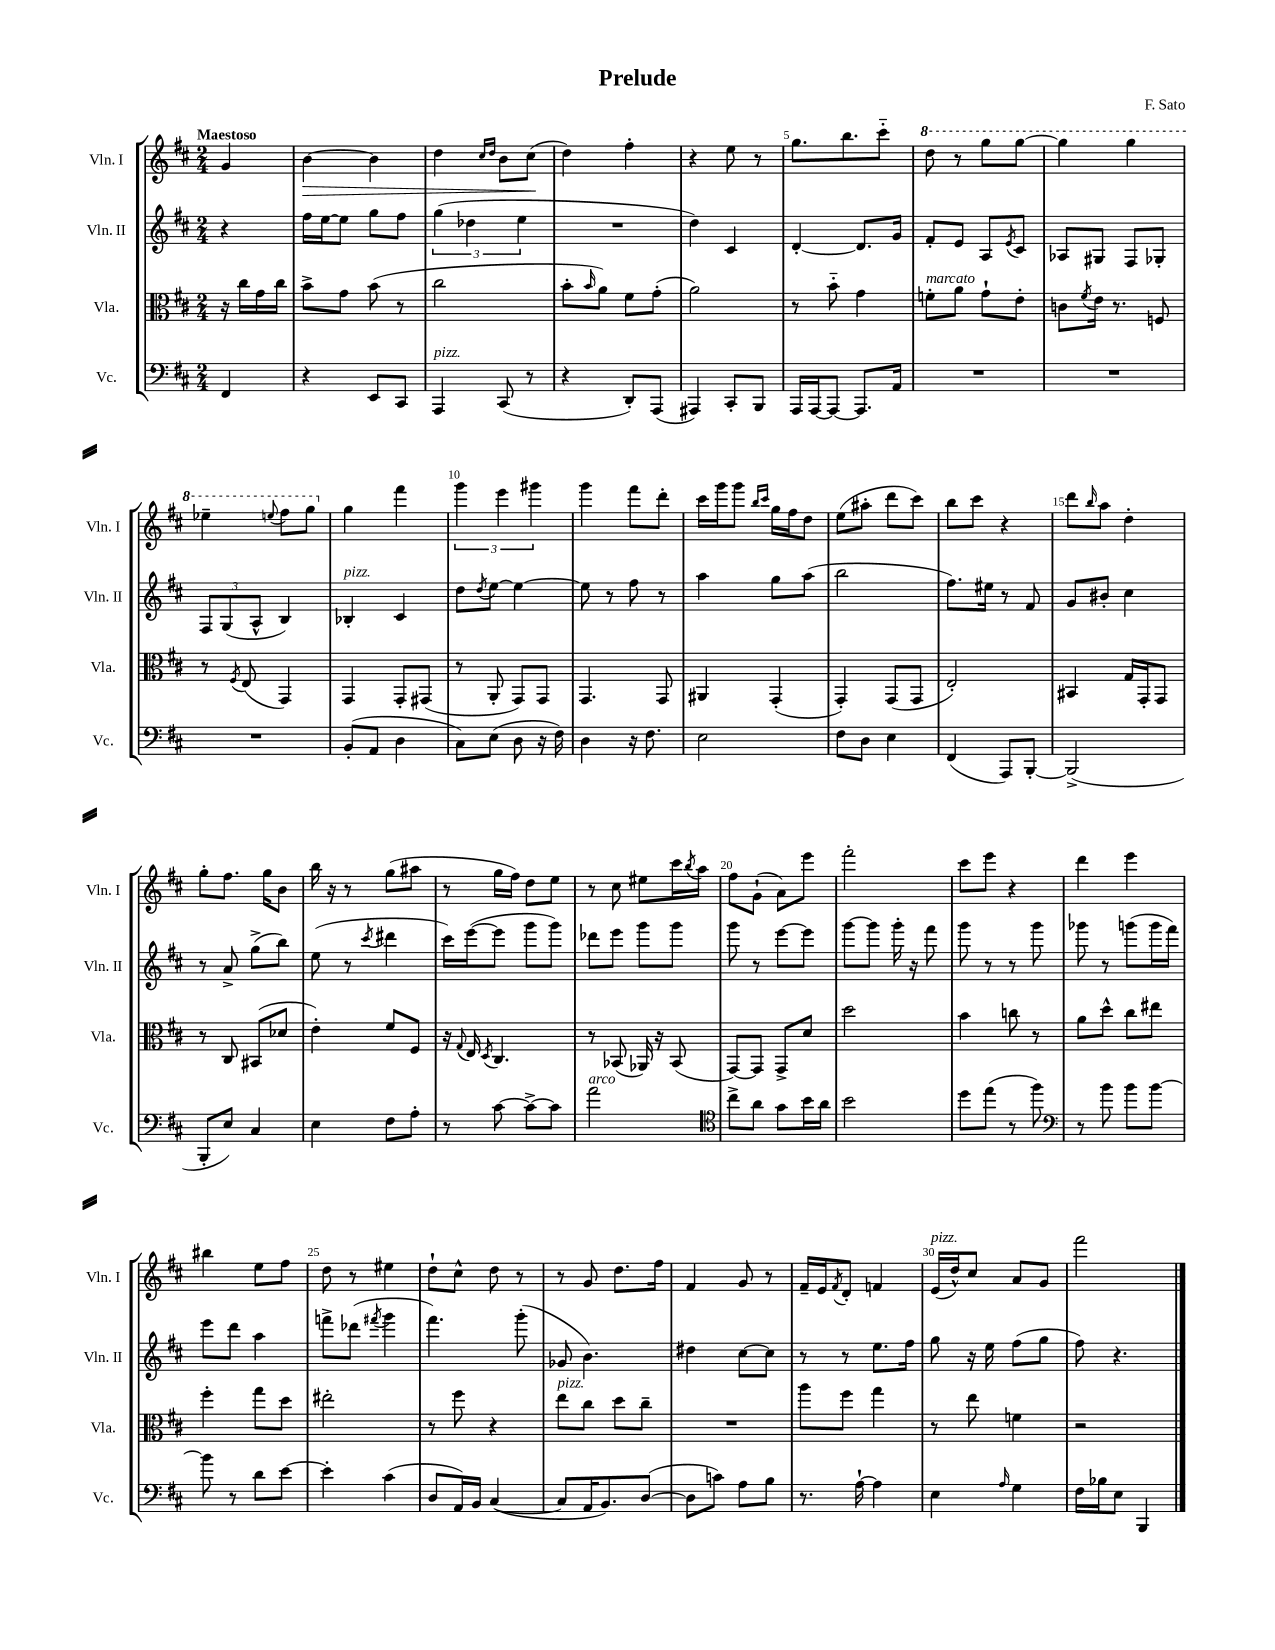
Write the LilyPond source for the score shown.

\header { title = "Prelude" composer = "F. Sato" }
<<
\new StaffGroup <<
\new Staff = "s0" \with { instrumentName = "Vln. I" shortInstrumentName = "Vln. I" } {
    \clef treble \key d \major \numericTimeSignature \time 2/4 \partial 4 \tempo "Maestoso"
    g'4 |
    b'4~\> b'4 |
    d''4 \grace { cis''16 d''16 } b'8 cis''8\!( |
    d''4) fis''4-. |
    r4 e''8 r8 |
    g''8. b''8. cis'''8-_ |
    \ottava #1 d'''8 r8 g'''8 g'''8~ |
    g'''4 g'''4 |
    ees'''4-- \appoggiatura { e'''8 } fis'''8 g'''8 \ottava #0 |
    g''4 fis'''4 |
    \tuplet 3/2 { g'''4 e'''4 gis'''4 } |
    g'''4 fis'''8 d'''8-. |
    cis'''16 g'''16 g'''8 \grace { b''16 cis'''16 } g''16 fis''16 d''8 |
    e''8( ais''8-. d'''8 cis'''8) |
    b''8 cis'''8 r4 |
    d'''8 \grace { b''16 } a''8 d''4-. |
    g''8-. fis''8. g''16 b'8 |
    b''16 r16 r8 g''8( ais''8 |
    r8 g''16 fis''16) d''8 e''8 |
    r8 cis''8 eis''8 cis'''16 \acciaccatura { b''8 } a''16 |
    fis''8 g'8-!( a'8) e'''8 |
    fis'''2-. |
    cis'''8 e'''8 r4 |
    d'''4 e'''4 |
    bis''4 e''8 fis''8 |
    d''8 r8 eis''4 |
    d''8-! cis''8-^ d''8 r8 |
    r8 g'8 d''8. fis''16 |
    fis'4 g'8 r8 |
    fis'16-- e'16 \acciaccatura { fis'8 } d'8-. f'4 |
    e'16^\markup { \italic "pizz." }( d''16-^) cis''8 a'8 g'8 |
    fis'''2 \bar "|." |
}
\new Staff = "s1" \with { instrumentName = "Vln. II" shortInstrumentName = "Vln. II" } {
    \clef treble \key d \major \numericTimeSignature \time 2/4 \partial 4
    r4 |
    fis''16 e''16~ e''8 g''8 fis''8 |
    \tuplet 3/2 { g''4( des''4 e''4 } |
    R2 |
    d''4) cis'4 |
    d'4~-. d'8. g'16 |
    fis'8-. e'8 a8 \acciaccatura { e'8 } cis'8 |
    aes8 gis8 fis8 ges8-. |
    \tuplet 3/2 { fis8 g8( a8-^ } b4) |
    bes4-.^\markup { \italic "pizz." } cis'4 |
    d''8 \acciaccatura { d''8 } e''8~ e''4~ |
    e''8 r8 fis''8 r8 |
    a''4 g''8 a''8( |
    b''2 |
    fis''8.) eis''16 r8 fis'8 |
    g'8 bis'8-. cis''4 |
    r8 a'8-> g''8->( b''8) |
    e''8( r8 \acciaccatura { cis'''8 } dis'''4 |
    cis'''16) e'''16~( e'''8 g'''8 g'''8) |
    des'''8 e'''8 g'''8 g'''8 |
    g'''8 r8 e'''8~ e'''8 |
    g'''8~ g'''8 g'''16-. r16 fis'''8 |
    g'''8 r8 r8 g'''8 |
    ges'''8 r8 g'''8( g'''16 fis'''16) |
    e'''8 d'''8 a''4 |
    f'''8-> des'''8( \acciaccatura { fis'''8 } g'''4 |
    fis'''4.) g'''8-.( |
    ges'8 b'4.) |
    dis''4 cis''8~ cis''8 |
    r8 r8 e''8. fis''16 |
    g''8 r16 e''16 fis''8( g''8 |
    fis''8) r4. \bar "|." |
}
\new Staff = "s2" \with { instrumentName = "Vla." shortInstrumentName = "Vla." } {
    \clef alto \key d \major \numericTimeSignature \time 2/4 \partial 4
    r16 cis''16 g'16 cis''16 |
    b'8-> g'8 b'8( r8 |
    cis''2 |
    b'8-. \grace { b'16 } a'8) fis'8 g'8-.( |
    a'2) |
    r8 b'8-_ g'4 |
    f'8-.^\markup { \italic "marcato" } a'8 g'8-! e'8-. |
    c'8 \acciaccatura { fis'8 } e'16 r8. f8 |
    r8 \acciaccatura { fis8 } e8( g,4) |
    g,4 g,8-. gis,8( |
    r8 a,8-. g,8) g,8 |
    g,4. g,8 |
    ais,4 g,4-.( |
    g,4-.) g,8( g,8 |
    e2-.) |
    bis,4 g16 g,16-. g,8 |
    r8 cis8 bis,8( des'8 |
    e'4-.) fis'8 fis8 |
    r16 \appoggiatura { g8 } e16 \acciaccatura { d8 } cis4. |
    r8 bes,8( aes,16) r16 bes,8( |
    g,8~) g,8 g,8-> d'8 |
    d''2 |
    b'4 c''8 r8 |
    a'8 d''8-^ cis''8 eis''8 |
    fis''4-. g''8 d''8 |
    eis''2-. |
    r8 fis''8 r4 |
    e''8^\markup { \italic "pizz." } cis''8 d''8 cis''8-- |
    R2 |
    a''8 fis''8 g''4 |
    r8 e''8 f'4 |
    r2 \bar "|." |
}
\new Staff = "s3" \with { instrumentName = "Vc." shortInstrumentName = "Vc." } {
    \clef bass \key d \major \numericTimeSignature \time 2/4 \partial 4
    fis,4 |
    r4 e,8 cis,8 |
    a,,4^\markup { \italic "pizz." } cis,8( r8 |
    r4 d,8-.) a,,8( |
    ais,,4) cis,8-. b,,8 |
    a,,16 a,,16~ a,,8~ a,,8. a,16 |
    R2 |
    R2 |
    R2 |
    b,8-.( a,8 d4 |
    cis8) e8( d8 r16 fis16) |
    d4 r16 fis8. |
    e2 |
    fis8 d8 e4 |
    fis,4( a,,8) b,,8~-. |
    b,,2->( |
    b,,8-. e8) cis4 |
    e4 fis8 a8-. |
    r8 cis'8~ cis'8~-> cis'8 |
    a'2^\markup { \italic "arco" } |
    \clef tenor cis''8-> a'8 g'8 b'16 a'16 |
    b'2 |
    d''8 e''8( r8 fis''8) |
    \clef bass r8 b'8 b'8 b'8~ |
    b'8 r8 d'8 e'8~ |
    e'4-. cis'4( |
    d8 a,16) b,16 cis4~( |
    cis8 a,16 b,8.) d8~( |
    d8 c'8) a8 b8 |
    r8. a16~-! a4 |
    e4 \grace { a16 } g4 |
    fis16 bes16 e8 b,,4 \bar "|." |
}
>>
>>
\layout { \context { \Score \override BarNumber.break-visibility = ##(#f #t #t) barNumberVisibility = #(every-nth-bar-number-visible 5) } }
